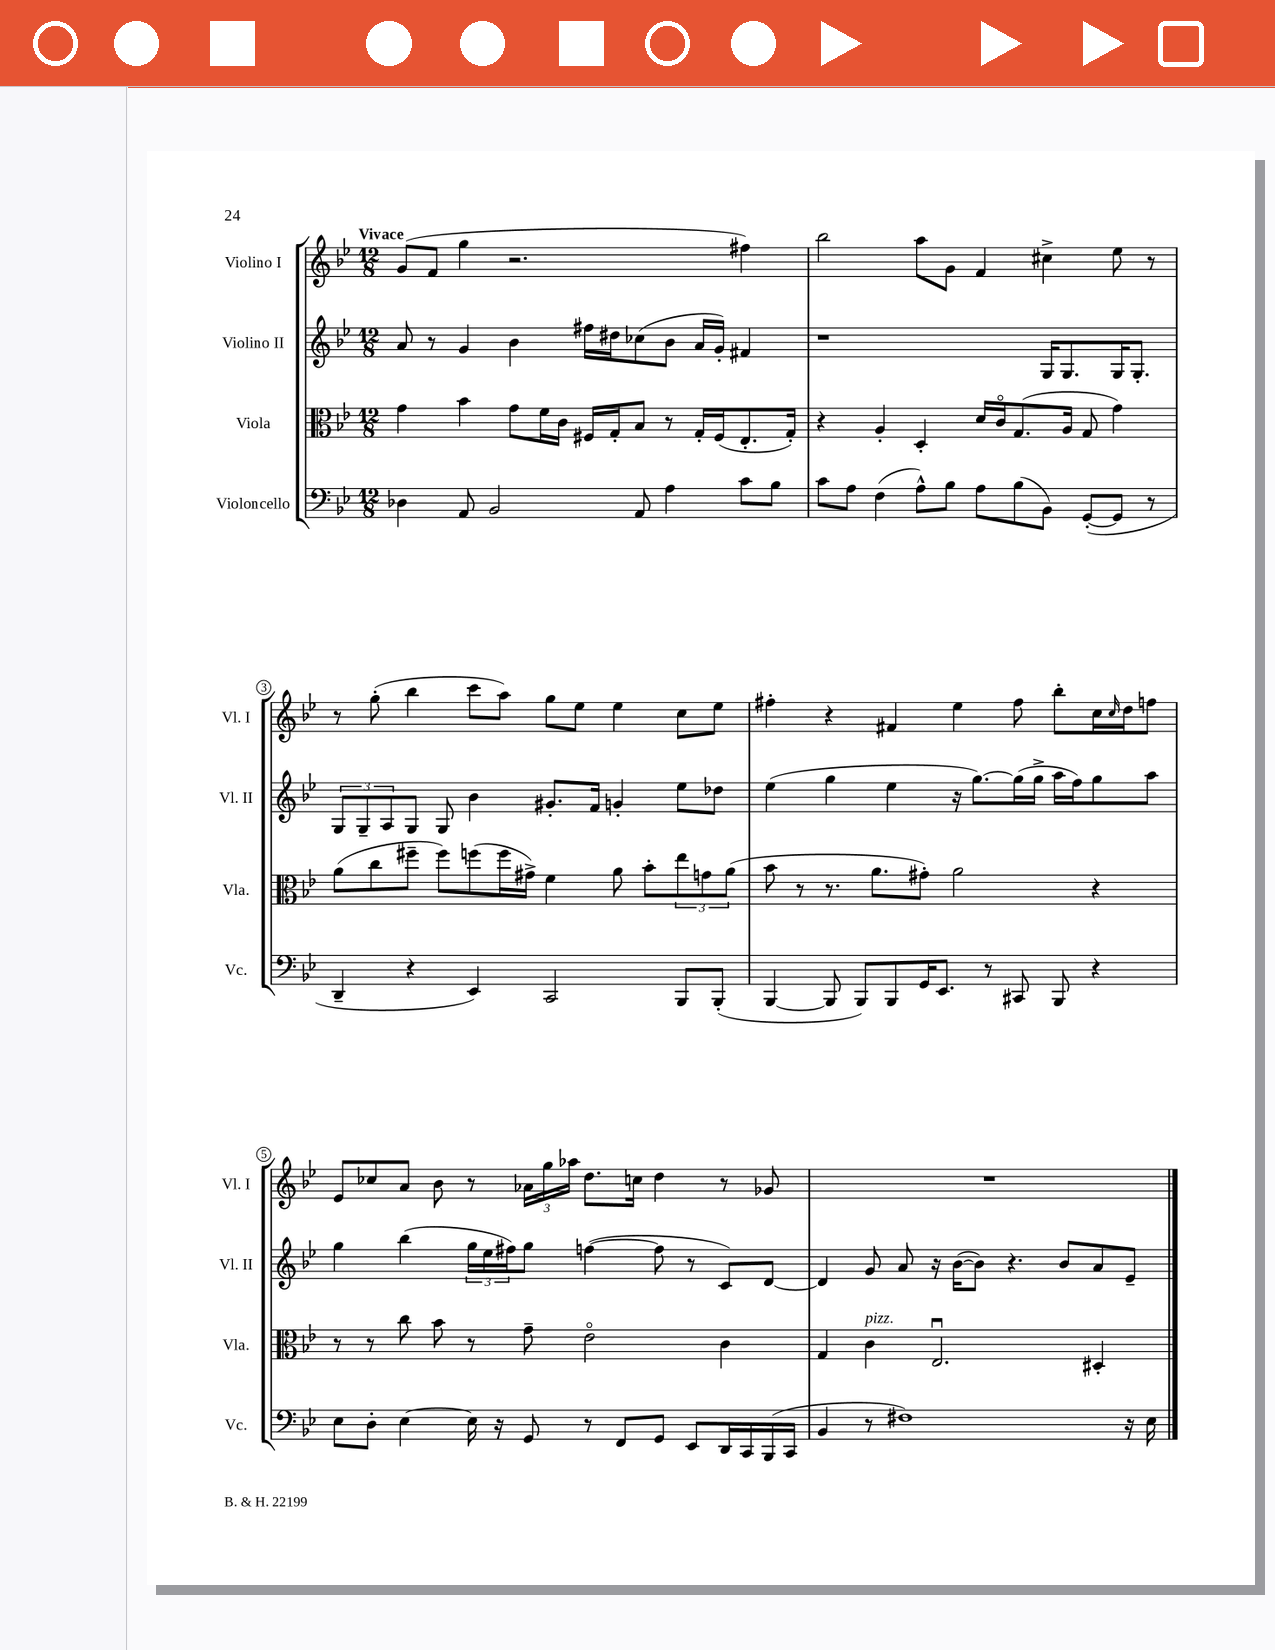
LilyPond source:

<<
\new StaffGroup <<
\new Staff = "s0" \with { instrumentName = "Violino I" shortInstrumentName = "Vl. I" } {
    \clef treble \key bes \major \numericTimeSignature \time 12/8 \tempo "Vivace"
    g'8( f'8 g''4 r2. fis''4) |
    bes''2 a''8 g'8 f'4 cis''4-> ees''8 r8 |
    r8 g''8-.( bes''4 c'''8 a''8) g''8 ees''8 ees''4 c''8 ees''8 |
    fis''4-. r4 fis'4 ees''4 fis''8 bes''8-. c''16 \grace { c''16 } d''16 f''8 |
    ees'8 ces''8 a'8 bes'8 r8 \tuplet 3/2 { aes'16 g''16 aes''16 } d''8. c''16 d''4 r8 ges'8 |
    R1. \bar "|." |
}
\new Staff = "s1" \with { instrumentName = "Violino II" shortInstrumentName = "Vl. II" } {
    \clef treble \key bes \major \numericTimeSignature \time 12/8
    a'8 r8 g'4 bes'4 fis''16 dis''16 ces''8( bes'8 a'16 g'16-.) fis'4 |
    r1 g16 g8. g16 g8.-. |
    \tuplet 3/2 { g8 g8-- a8 } g8 g8 bes'4 gis'8.-. f'16 g'4-. ees''8 des''8 |
    ees''4( g''4 ees''4 r16 g''8.~) g''16( g''16-> a''16 f''16) g''8 a''8 |
    g''4 bes''4( \tuplet 3/2 { g''16 ees''16 fis''16) } g''8 f''4~( f''8 r8 c'8) d'8~ |
    d'4 g'8 a'8 r16 bes'16~( bes'8) r4. bes'8 a'8 ees'8-- \bar "|." |
}
\new Staff = "s2" \with { instrumentName = "Viola" shortInstrumentName = "Vla." } {
    \clef alto \key bes \major \numericTimeSignature \time 12/8
    g'4 bes'4 g'8 f'16 c'16 fis16 g16-. bes8 r8 g16-. fis16( ees8.-. g16-.) |
    r4 a4-. d4-. d'16 c'16\flageolet g8.( a16 g8 g'4) |
    a'8( c''8 fis''8-- fis''8) f''8( f''16 gis'16->) f'4 a'8 bes'8-. \tuplet 3/2 { ees''8 g'8 a'8( } |
    bes'8 r8 r8. a'8. gis'8-.) a'2 r4 |
    r8 r8 c''8 bes'8 r8 g'8-- ees'2\flageolet c'4 |
    g4 c'4^\markup { \italic "pizz." } ees2.\downbow dis4-. \bar "|." |
}
\new Staff = "s3" \with { instrumentName = "Violoncello" shortInstrumentName = "Vc." } {
    \clef bass \key bes \major \numericTimeSignature \time 12/8
    des4 a,8 bes,2 a,8 a4 c'8 bes8 |
    c'8 a8 f4( a8-^) bes8 a8 bes8( bes,8) g,8~-.( g,8 r8 |
    d,4-- r4 ees,4) c,2 bes,,8 bes,,8-.( |
    bes,,4~ bes,,8 bes,,8) bes,,8 g,16 ees,8. r8 cis,8 bes,,8 r4 |
    ees8 d8-. ees4~ ees16 r16 g,8 r8 f,8 g,8 ees,8 d,16 c,16 bes,,16( c,16 |
    bes,4 r8 fis1) r16 ees16 \bar "|." |
}
>>
>>
\layout { \context { \Score \override BarNumber.stencil = #(make-stencil-circler 0.1 0.3 ly:text-interface::print) } }
